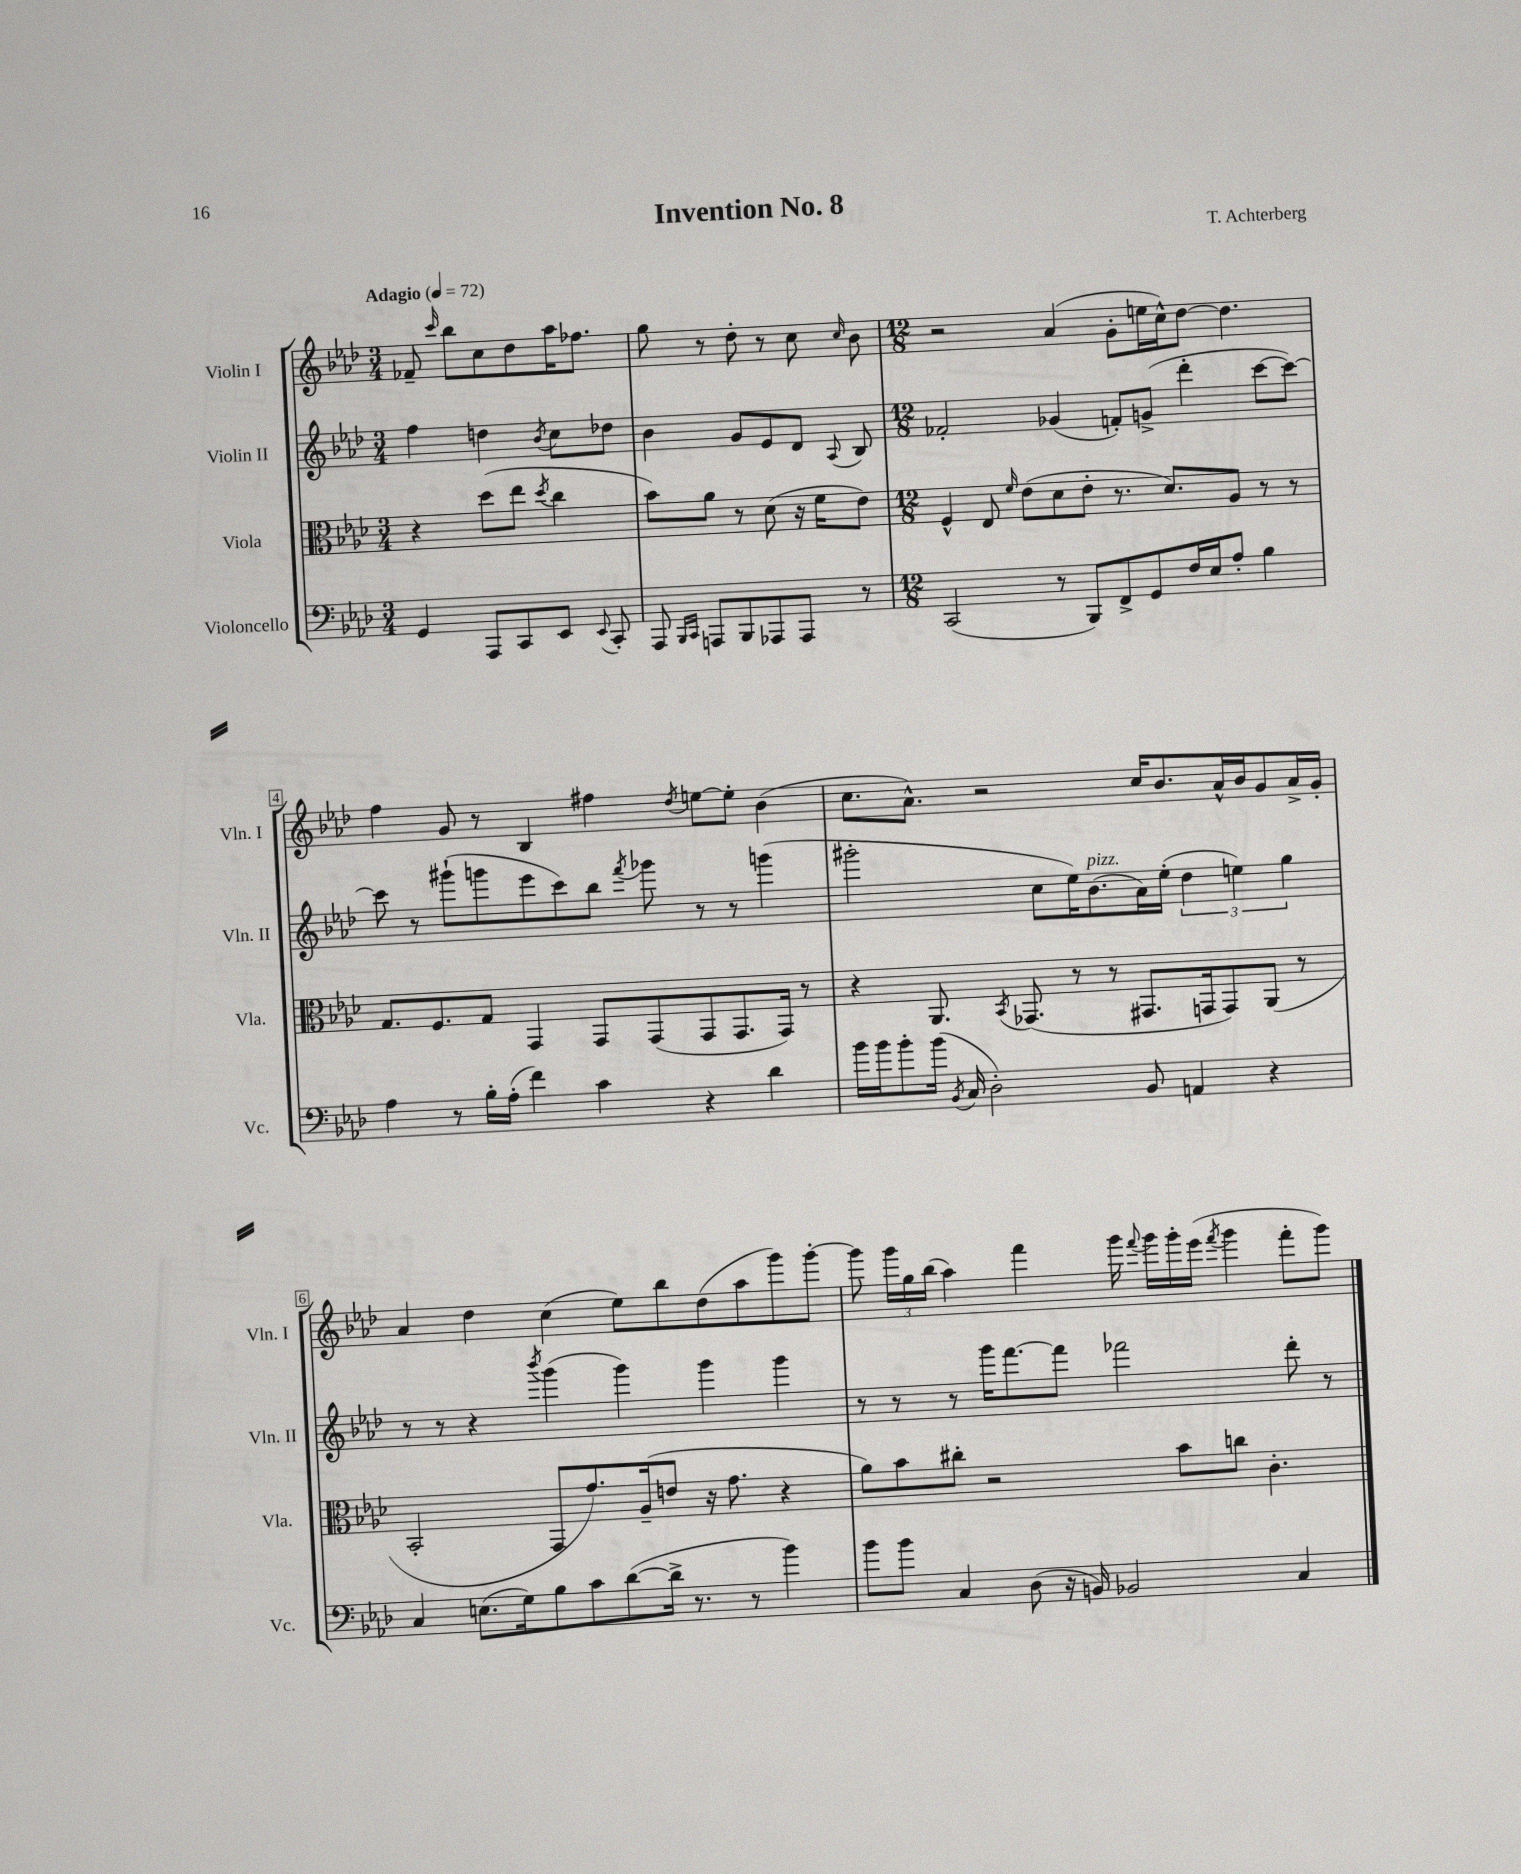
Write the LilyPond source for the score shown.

\header { title = "Invention No. 8" composer = "T. Achterberg" }
<<
\new StaffGroup <<
\new Staff = "s0" \with { instrumentName = "Violin I" shortInstrumentName = "Vln. I" } {
    \clef treble \key aes \major \numericTimeSignature \time 3/4 \tempo "Adagio" 4 = 72
    \autoBeamOff fes'8-- \grace { c'''16 } bes''8[ c''8 des''8 aes''16 fes''8.] |
    g''8 r8 des''8-. r8 c''8 \grace { c''16 } bes'8 |
    \numericTimeSignature \time 12/8 r2 aes'4( g'8[-. e''16 c''16-^) des''8]~ des''4. |
    f''4 g'8 r8 bes4 fis''4 \acciaccatura { des''8 } e''8[~ e''8]-. bes'4( |
    c''8.[ aes'8.]-^) r2 c''16[ bes'8. aes'16-^ bes'16 g'8 aes'16-> g'16]-. |
    aes'4 des''4 c''4( ees''8[) bes''8 des''8( aes''8 g'''8) g'''8]~-. |
    g'''8 \tuplet 3/2 { g'''16[ g''16 bes''16]( } aes''4) f'''4 g'''16 \appoggiatura { f'''8 } g'''16[ g'''16-. ees'''16]( \acciaccatura { f'''8 } g'''4 f'''8[-. g'''8]) \bar "|." |
}
\new Staff = "s1" \with { instrumentName = "Violin II" shortInstrumentName = "Vln. II" } {
    \clef treble \key aes \major \numericTimeSignature \time 3/4
    \autoBeamOff f''4 d''4 \acciaccatura { bes'8 } c''8[ des''8] |
    bes'4 g'8[ ees'8 des'8] \appoggiatura { aes8 } bes8 |
    \numericTimeSignature \time 12/8 fes'2-. ges'4( f'8[-.) g'8]->( des'''4-. c'''8[~ c'''8]~) |
    c'''8 r8 gis'''8[-!( g'''8 ees'''8 c'''8) bes''8] \acciaccatura { f'''8 } ges'''8 r8 r8 g'''4( |
    gis'''2-. c''8[ ees''16) bes'8.^\markup { \italic "pizz." }( aes'16) ees''16]-.( \tuplet 3/2 { des''4 e''4) g''4 } |
    r8 r8 r4 \acciaccatura { bes'''8 } g'''4( g'''4) g'''4 g'''4 |
    r8 r8 r8 g'''16[ f'''8.~ f'''8] fes'''2 des'''8-. r8 \bar "|." |
}
\new Staff = "s2" \with { instrumentName = "Viola" shortInstrumentName = "Vla." } {
    \clef alto \key aes \major \numericTimeSignature \time 3/4
    \autoBeamOff r4 des''8[( ees''8] \acciaccatura { des''8 } c''4 |
    bes'8[) aes'8] r8 des'8( r16 f'16[ ees'8]) |
    \numericTimeSignature \time 12/8 f4-^ ees8 \grace { f'16 } ees'8[( des'8 ees'8]-. r8. des'8.[) aes8] r8 r8 |
    g8.[ f8. g8] g,4 g,8[ g,8( g,8 g,8. g,16]) r8 |
    r4 aes,8. \acciaccatura { bes,8 } ges,8.( r8 r8 gis,8.[ g,16 g,8) aes,8]( r8 |
    bes,2-. g,8[ g'8.) aes16--( e'8] r16 g'8. r4 |
    aes'8[) bes'8 cis''8]-. r2 bes'8[ c''8] c'4.-. \bar "|." |
}
\new Staff = "s3" \with { instrumentName = "Violoncello" shortInstrumentName = "Vc." } {
    \clef bass \key aes \major \numericTimeSignature \time 3/4
    \autoBeamOff g,4 aes,,8[ c,8 ees,8] \appoggiatura { ees,8 } c,8-. |
    aes,,8 \grace { bes,,16[ c,16] } a,,8[ bes,,8 aes,,8 aes,,8] r8 |
    \numericTimeSignature \time 12/8 c,2( r8 bes,,8[) f,8-> g,8 f16 ees16 aes8]-. bes4 |
    aes4 r8 bes16[-. aes16]-.( f'4) c'4 r4 des'4 |
    bes'16[ bes'16 bes'8-. bes'16]( \acciaccatura { bes,8 } c16 des2-.) bes,8 a,4 r4 |
    c4 e8.[( g16) bes8 c'8 des'8~( des'16]-> r8. r8 bes'4) |
    bes'8[ bes'8] c4 des8( r16 b,16) bes,2 c4 \bar "|." |
}
>>
>>
\layout { \context { \Score \override BarNumber.stencil = #(make-stencil-boxer 0.1 0.3 ly:text-interface::print) } }
